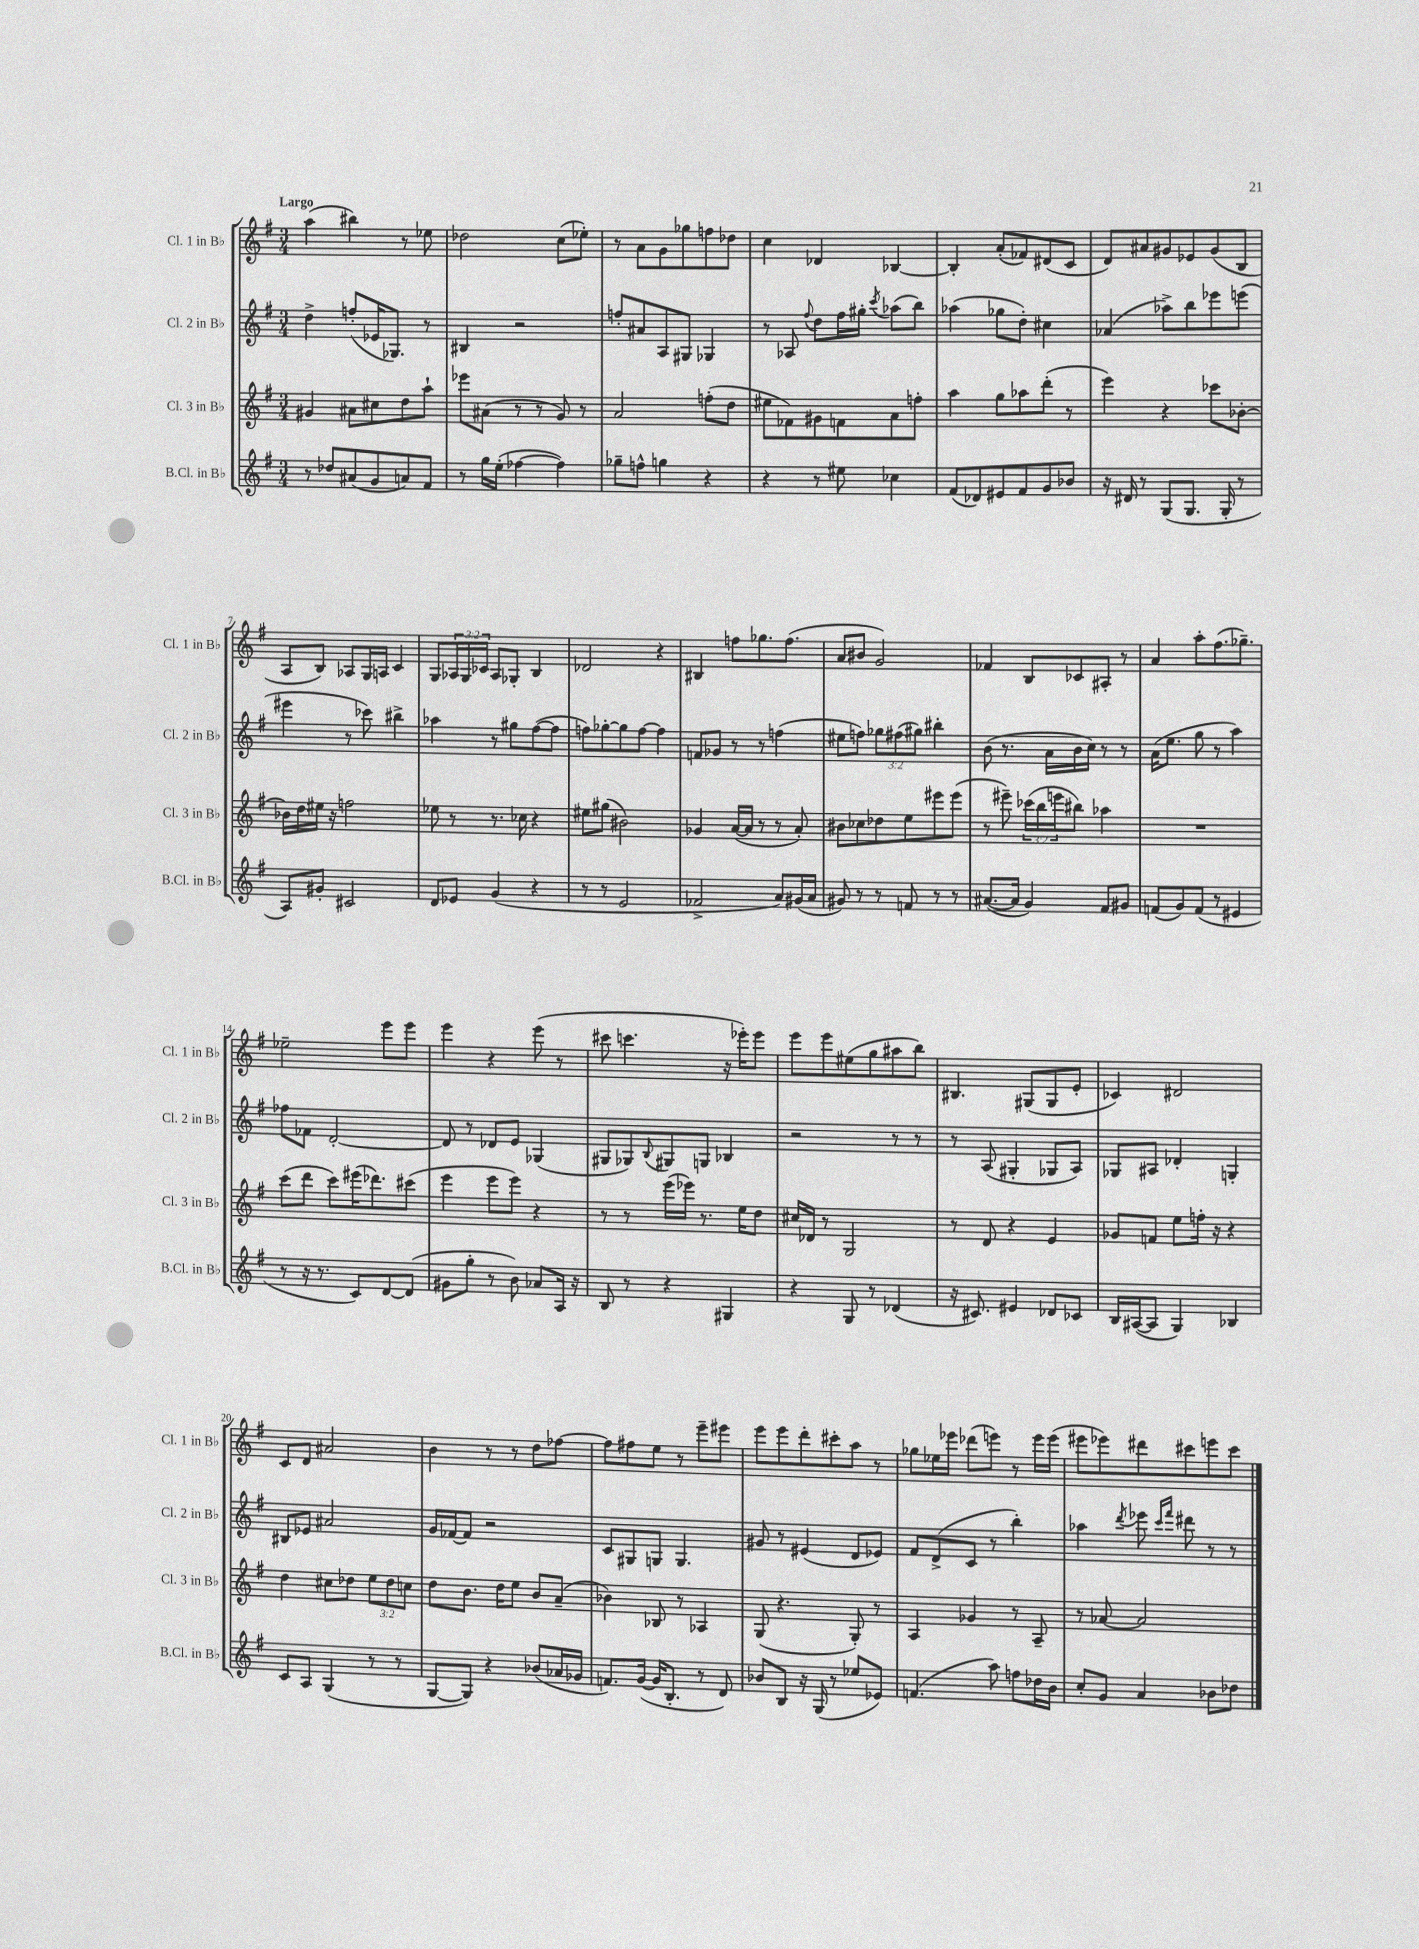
<<
\new StaffGroup <<
\new Staff = "s0" \with { instrumentName = "Cl. 1 in Bb" shortInstrumentName = "Cl. 1 in Bb" } {
    \clef treble \key g \major \numericTimeSignature \time 3/4 \override Staff.TupletNumber.text = #tuplet-number::calc-fraction-text \tempo "Largo"
    a''4( bis''4) r8 ees''8 |
    des''2 c''8( ees''8-.) |
    r8 a'8 g'8 ges''8 f''8 des''8 |
    c''4 des'4 bes4~ |
    bes4-. a'8-.( fes'8) dis'8( c'8 |
    d'8) ais'8 gis'8 ees'8 gis'8( b8 |
    a8 b8) aes8 g16 a16 c'4 |
    g8 \tuplet 3/2 { aes16 g16 ces'16 } aes8 ges8-. b4 |
    des'2 r4 |
    bis4 f''8 ges''8. f''8.( |
    a'8 bis'8 g'2) |
    fes'4 b8 ces'8 ais8-. r8 |
    a'4 a''8-. fis''8.( ges''8.--) |
    ees''2-- e'''8 e'''8 |
    e'''4 r4 e'''8( r8 |
    cis'''8 c'''4. r16 ees'''16-.) ees'''8 |
    e'''8 e'''8 eis''8( g''8 ais''8 b''8) |
    bis4. gis8( gis8 e'8-. |
    ces'4) dis'2 |
    c'8 d'8 ais'2 |
    b'4 r8 r8 d''8 fes''8~ |
    fes''8 fis''8 e''8 r8 e'''8-- eis'''8 |
    e'''8 e'''8 d'''8-. cis'''8-. a''8 r8 |
    ges''8 ees''16 ees'''16 des'''8( e'''8) r8 e'''16 e'''16( |
    eis'''8 ees'''8) dis'''8 cis'''8 e'''8 cis'''8 \bar "|." |
}
\new Staff = "s1" \with { instrumentName = "Cl. 2 in Bb" shortInstrumentName = "Cl. 2 in Bb" } {
    \clef treble \key g \major \numericTimeSignature \time 3/4 \override Staff.TupletNumber.text = #tuplet-number::calc-fraction-text
    d''4-> f''8-.( ees'16 ges8.) r8 |
    bis4 r2 |
    f''8-. ais'8 a8 gis8 ges4 |
    r8 aes8 \appoggiatura { fis''8 } d''8 fis''16 gis''16-. \acciaccatura { c'''8 } aes''8( b''8) |
    aes''4( ges''8 d''8-.) cis''4 |
    aes'4( aes''8->) b''8 ees'''8 e'''8( |
    eis'''4 r8 ces'''8) bis''4-> |
    aes''4 r8 gis''8 fis''8~( fis''8 |
    f''8) ges''8~-. ges''8 f''8~ f''4 |
    f'8 ges'8 r8 r8 f''4( |
    eis''8 f''8) \tuplet 3/2 { ges''8 fis''8( gis''8) } bis''4-. |
    b'8( r8. a'16 b'16 c''16) r8 r8 |
    a'16( e''8. g''8 r8 a''4) |
    fes''8 fes'8 d'2~-. |
    d'8 r8 des'8 e'8 ges4( |
    gis8 ges8) \appoggiatura { b8 } gis8 g8 bes4 |
    r2 r8 r8 |
    r8 a8( gis4-. ges8 a8) |
    ges8 ais8 des'4-. g4-. |
    bis8 ees'8 ais'2 |
    g'16 fes'16~ fes'8 r2 |
    c'8 gis8 g8 g4. |
    gis'8 r8 eis'4( d'8 ees'8) |
    fis'8 d'8->( c'8 r8 b''4-.) |
    aes''4 \acciaccatura { d'''8 } ees'''8 \grace { c'''16 fis'''16 } dis'''8 r8 r8 \bar "|." |
}
\new Staff = "s2" \with { instrumentName = "Cl. 3 in Bb" shortInstrumentName = "Cl. 3 in Bb" } {
    \clef treble \key g \major \numericTimeSignature \time 3/4 \override Staff.TupletNumber.text = #tuplet-number::calc-fraction-text
    gis'4 ais'8 cis''8 d''8 a''8-! |
    ees'''8 ais'8( r8 r8 g'8) r8 |
    a'2 f''8-.( d''8 |
    eis''8 fes'8) gis'8 f'8 a'8 f''8-. |
    a''4 g''8 aes''8 d'''8-.( r8 |
    e'''4) r4 ces'''8 bes'8~-. |
    bes'16 d''16 eis''16 r16 f''2 |
    ees''8 r8 r8. ces''16 r4 |
    eis''8 gis''8( bis'2) |
    ges'4 a'16~( a'16 r8 r8 a'8-.) |
    bis'8 ces''8 des''8 e''8 eis'''8 eis'''8( |
    r8 eis'''8--) \tuplet 3/2 { ces'''16( b''16 e'''16 } bis''8) aes''4 |
    R2. |
    c'''8( d'''8 c'''8) eis'''16( des'''8.) cis'''8( |
    e'''4 e'''8 e'''8) r4 |
    r8 r8 e'''16( ees'''16) r8. e''16 d''8 |
    cis''16 des'16 r8 g2 |
    r8 d'8 r4 e'4 |
    ges'8 f'8 e''8 f''16-. r16 r4 |
    d''4 cis''8 des''8 \tuplet 3/2 { e''8 des''8 c''8 } |
    d''8 b'8. d''16 e''8 b'8 a'8--( |
    bes'4) bes8 r8 aes4 |
    g8( r4. g8-.) r8 |
    a4 ges'4 r8 a8-- |
    r8 aes'8~ aes'2 \bar "|." |
}
\new Staff = "s3" \with { instrumentName = "B.Cl. in Bb" shortInstrumentName = "B.Cl. in Bb" } {
    \clef treble \key g \major \numericTimeSignature \time 3/4
    r8 des''8 ais'8( g'8 a'8) fis'8 |
    r8 g''16 e''16-.( fes''4~ fes''4) |
    ges''8-- f''8-^ g''4 r4 |
    r4 r8 eis''8 ces''4 |
    fis'8( des'8) eis'8 fis'8 g'8 bes'8 |
    r16 dis'16 r8 g8( g8. g16-. r8 |
    a8) gis'8-. cis'2 |
    d'8 ees'8 g'4( r4 |
    r8 r8 e'2 |
    fes'2-> a'8) gis'16( a'16 |
    gis'8) r8 r8 f'8 r8 r8 |
    ais'8.~( ais'16 g'4) fis'8 gis'8 |
    f'8( g'8) f'8( r8 eis'4 |
    r8 r16 r8. c'8) d'8~ d'8( |
    gis'8 g''8-. r8 b'8) aes'8 a16 r16 |
    b8 r8 r4 gis4 |
    r4 g8 r8 des'4( |
    r16 cis'8.) eis'4 des'8 ces'8 |
    b16 ais16~( ais8 g4) bes4 |
    c'8 a8 g4( r8 r8 |
    g8~ g8) r4 bes'8( aes'16 ges'16 |
    f'8.) g'16~( g'16 b8.-. r8 d'8) |
    bes'8 b8 r16 g16( r8 ees''8 ees'8) |
    f'4.( a''8) f''8 des''16 b'16 |
    c''8-. g'8 a'4 bes'8 des''8 \bar "|." |
}
>>
>>
